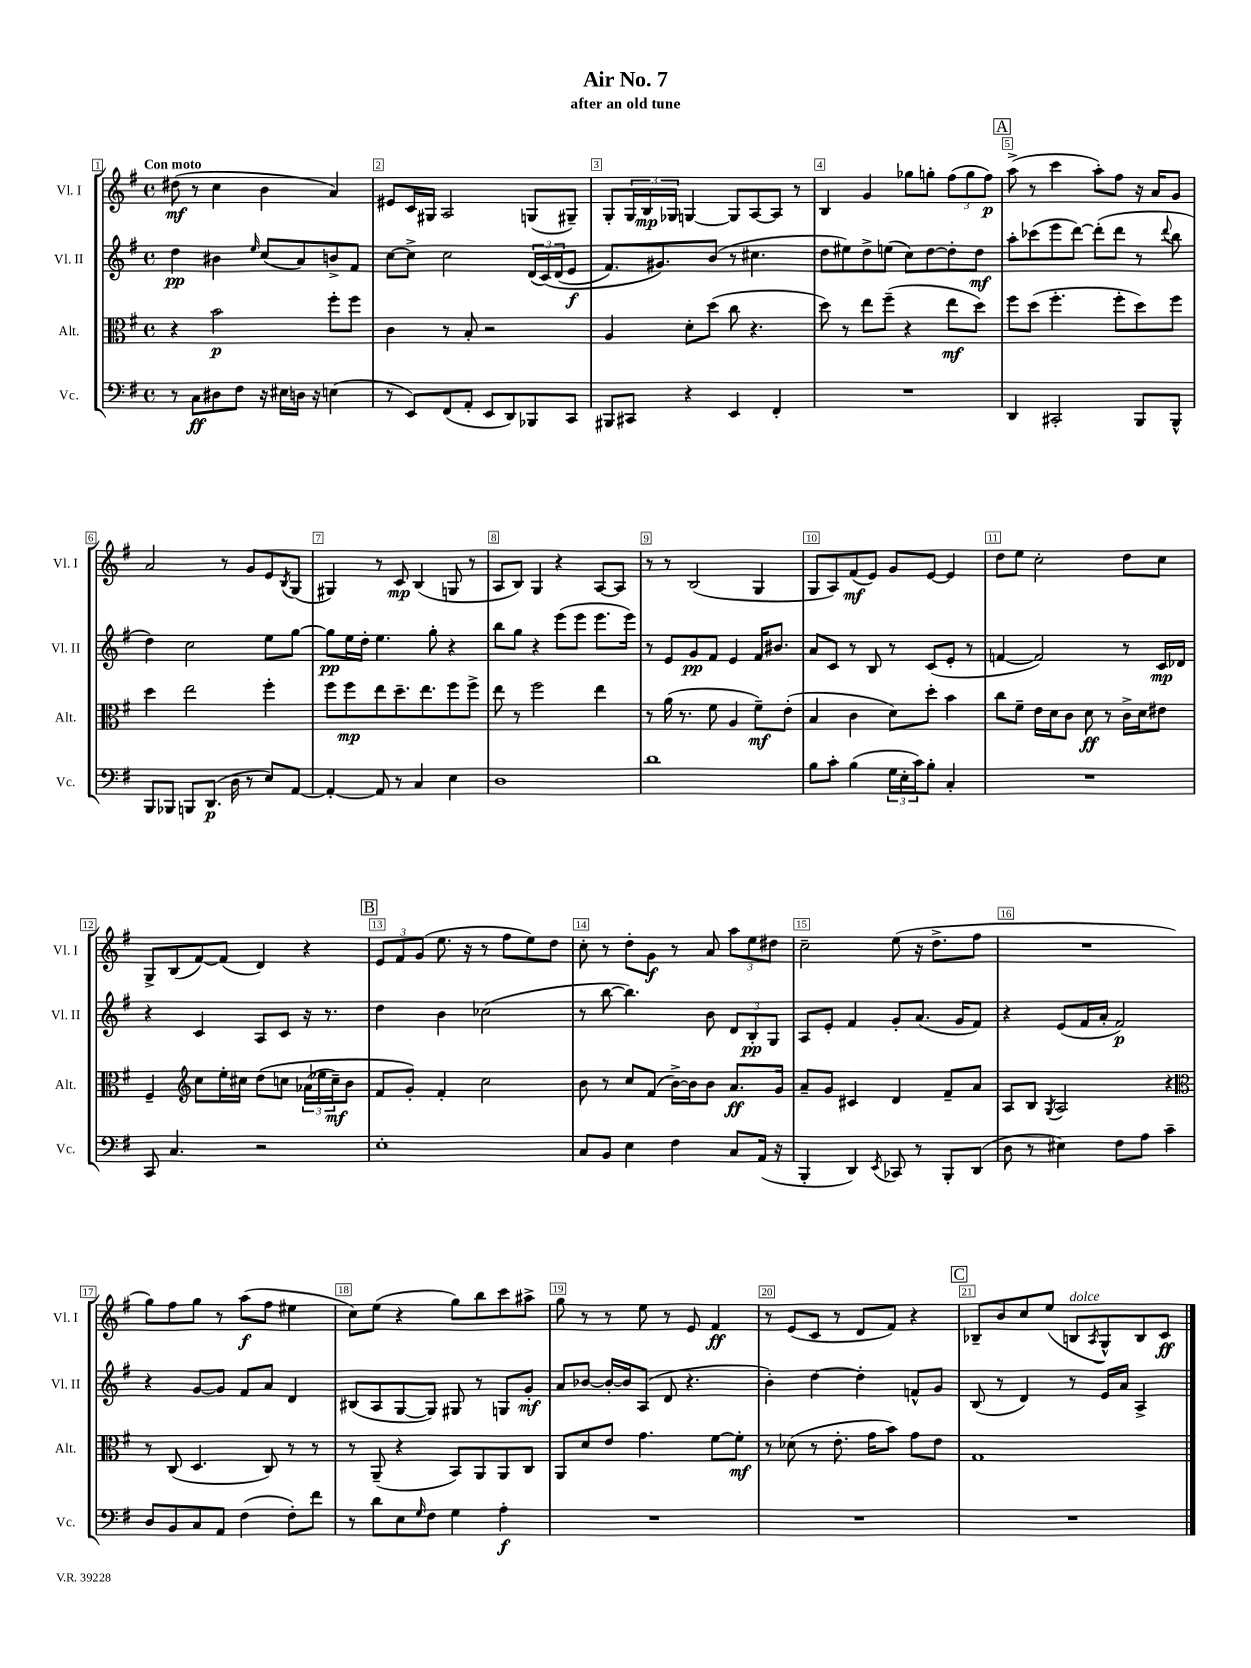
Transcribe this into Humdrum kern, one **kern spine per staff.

**kern	**dynam	**kern	**dynam	**kern	**dynam	**kern	**dynam
*part4	*part4	*part3	*part3	*part2	*part2	*part1	*part1
*staff4	*staff4	*staff3	*staff3	*staff2	*staff2	*staff1	*staff1
*I"Vc.	*	*I"Alt.	*	*I"Vl. II	*	*I"Vl. I	*
*I'Vc.	*	*I'Alt.	*	*I'Vl. II	*	*I'Vl. I	*
*clefF4	*	*clefC3	*	*clefG2	*	*clefG2	*
*k[f#]	*	*k[f#]	*	*k[f#]	*	*k[f#]	*
*M4/4	*	*M4/4	*	*M4/4	*	*M4/4	*
*met(c)	*	*met(c)	*	*met(c)	*	*met(c)	*
=1	=1	=1	=1	=1	=1	=1	=1
!	!	!	!	!	!	!LO:TX:a:B:t=Con moto	!
8r	.	4r	.	4dd\	pp	(8dd#X\	mf
8C\L	ff	.	.	.	.	8r	.
8D#X\	.	2b\	p	4b#X\	.	4cc\	.
8F#\J	.	.	.	.	.	.	.
.	.	.	.	16qqee/	.	.	.
16r	.	.	.	(8cc/L	.	4b\	.
16E#X\LL	.	.	.	.	.	.	.
16Dn\JJ	.	.	.	8a/)	.	.	.
16r	.	.	.	.	.	.	.
(4En\	.	8ff#'\L	.	8bn^/	.	4a/)	.
.	.	8ff#\J	.	8f#/J	.	.	.
=2	=2	=2	=2	=2	=2	=2	=2
8r	.	4c\	.	[8cc\L	.	8e#X/L	.
8EE/L)	.	.	.	8cc^\J]	.	16c/L	.
.	.	.	.	.	.	16G#X/JJ	.
(8FF#/	.	8r	.	2cc\	.	2A/	.
8AA'/J	.	8B'/	.	.	.	.	.
8EE/L	.	2r	.	.	.	.	.
8DD/)	.	.	.	.	.	.	.
8BBB-X/	.	.	.	(24d/LL	.	(8Gn/L	.
.	.	.	.	(24c/)	.	.	.
.	.	.	.	(24d/J	.	.	.
8CC/J	.	.	.	8e/J	f	8G#X~/J)	.
=3	=3	=3	=3	=3	=3	=3	=3
8BBB#X/L	.	4A/	.	8.f#/L)	.	8G'/L	.
8CC#X/J	.	.	.	.	.	24G/L	.
.	.	.	.	.	.	24B/	mp
.	.	.	.	8.g#X/)	.	.	.
.	.	.	.	.	.	24G-X/JJ	.
4r	.	8d'\L	.	.	.	[4Gn/	.
.	.	(8dd\J	.	(8b/J	.	.	.
4EE/	.	8cc\	.	8r	.	8G/L]	.
.	.	4.r	.	4.cc#X\	.	[8A/	.
4FF#'/	.	.	.	.	.	8A/J]	.
.	.	.	.	.	.	8r	.
=4	=4	=4	=4	=4	=4	=4	=4
1r	.	8dd\)	.	8dd\L	.	4B/	.
.	.	8r	.	8ee#X\)	.	.	.
.	.	8ee\L	.	8dd^\	.	4g/	.
.	.	(8ff#~\J	.	(8een\J	.	.	.
.	.	4r	.	8cc\L)	.	8gg-X\L	.
.	.	.	.	[8dd\	.	8ggn'\J	.
.	.	8ee\L	mf	8dd'\]	.	(12ff#\L	.
.	.	.	.	.	.	12gg\	.
.	.	8dd\J)	.	8dd\J	mf	.	.
.	.	.	.	.	.	12ff#\J)	p
!!LO:REH:place=s1:t=A
=5	=5	=5	=5	=5	=5	=5	=5
4DD/	.	8ff#\L	.	8aa'\L	.	(8aa^\	.
.	.	(8dd\J	.	(8ccc-X\	.	8r	.
2CC#X'/	.	4.ff#'\	.	8eee\	.	4ccc\	.
.	.	.	.	[8ddd\J)	.	.	.
.	.	.	.	(8ddd'\L]	.	8aa'\L)	.
.	.	8ff#'\L	.	8ddd\J	.	8ff#\J	.
8BBB/L	.	8dd\)	.	8r	.	16r	.
.	.	.	.	.	.	16a/KL	.
.	.	.	.	8qqddd/	.	.	.
8BBB^^/J	.	8ff#\J	.	8bb\	.	8g/J	.
!!LO:LB:g=z
=6	=6	=6	=6	=6	=6	=6	=6
8BBB/L	.	4dd\	.	4dd\)	.	2a/	.
8BBB-X/J	.	.	.	.	.	.	.
8BBBn/L	.	2ee\	.	2cc\	.	.	.
(8.DD/J	p	.	.	.	.	.	.
.	.	.	.	.	.	8r	.
16D\	.	.	.	.	.	.	.
8r	.	.	.	.	.	8g/L	.
8E/L)	.	4ff#'\	.	8ee\L	.	8e/	.
.	.	.	.	.	.	8qB/	.
[8AA/J	.	.	.	[8gg\J	.	(8G/J	.
=7	=7	=7	=7	=7	=7	=7	=7
4AA'/_	.	8ff#\L	.	8gg\L]	pp	4G#X/)	.
.	.	8ff#\	mp	16ee\L	.	.	.
.	.	.	.	16dd'\JJ	.	.	.
8AA/]	.	8ee\	.	4.ee\	.	8r	.
8r	.	8.dd~\	.	.	.	8c/	mp
4C/	.	.	.	.	.	(4B/	.
.	.	8.ee\	.	.	.	.	.
.	.	.	.	8gg'\	.	.	.
4E\	.	8ff#\	.	4r	.	8Gn/	.
.	.	8ff#^\J	.	.	.	8r	.
=8	=8	=8	=8	=8	=8	=8	=8
1D	.	8ee\	.	8bb\L	.	8A/L	.
.	.	8r	.	8gg\J	.	8B/J)	.
.	.	2ff#\	.	4r	.	4G/	.
.	.	.	.	(8eee\L	.	4r	.
.	.	.	.	8eee\J	.	.	.
.	.	4ee\	.	8.eee\L	.	[8A/L	.
.	.	.	.	.	.	8A/J]	.
.	.	.	.	16eee\Jk)	.	.	.
=9	=9	=9	=9	=9	=9	=9	=9
1d	.	8r	.	8r	.	8r	.
.	.	(16a\	.	8e/L	.	8r	.
.	.	8.r	.	.	.	.	.
.	.	.	.	8g/	pp	(2B/	.
.	.	8f#\	.	8f#/J	.	.	.
.	.	4A/	.	4e/	.	.	.
.	.	8f#~\L)	mf	16f#/KL	.	4G/	.
.	.	.	.	8.b#X/J	.	.	.
.	.	(8e'\J	.	.	.	.	.
=10	=10	=10	=10	=10	=10	=10	=10
8B\L	.	4B/	.	8a/L	.	8G/L	.
8c'\J	.	.	.	8c/J	.	8A/)	.
(4B\	.	4c\	.	8r	.	(8f#/	mf
.	.	.	.	8B/	.	8e/J)	.
24G\LL	.	8d\L)	.	8r	.	8g/L	.
24E'\	.	.	.	.	.	.	.
24c\J)	.	.	.	.	.	.	.
8B'\J	.	8dd'\J	.	(8c/L	.	[8e/J	.
4C'/	.	4b\	.	8e'/J	.	4e/]	.
.	.	.	.	8r	.	.	.
=11	=11	=11	=11	=11	=11	=11	=11
1r	.	8cc\L	.	[4fn/	.	8dd\L	.
.	.	8f#~\J	.	.	.	8ee\J	.
.	.	16e\LL	.	2f/])	.	2cc'\	.
.	.	16d\J	.	.	.	.	.
.	.	8c\J	.	.	.	.	.
.	.	8d\	ff	.	.	.	.
.	.	8r	.	.	.	.	.
.	.	16c^\LL	.	8r	.	8dd\L	.
.	.	16d\J	.	.	.	.	.
.	.	8e#X\J	.	16c/LL	mp	8cc\J	.
.	.	.	.	16d-X/JJ	.	.	.
!!LO:LB:g=z
=12	=12	=12	=12	=12	=12	=12	=12
8CC/	.	4F#~/	.	4r	.	8G^/L	.
4.C/	.	.	.	.	.	(8B/	.
*	*	*clefG2	*	*	*	*	*
.	.	8cc\L	.	4c/	.	[8f#/)	.
.	.	16ee'\L	.	.	.	(8f#/J]	.
.	.	16cc#X\JJ	.	.	.	.	.
2r	.	(8dd\L	.	8A/L	.	4d/)	.
.	.	8ccn\J	.	8c/J	.	.	.
.	.	(24a-X\LL	.	16r	.	4r	.
.	.	24ee-X\	.	.	.	.	.
.	.	.	.	8.r	.	.	.
.	.	24cc~\J)	mf	.	.	.	.
.	.	8b\J	.	.	.	.	.
!!LO:REH:place=s1:t=B
=13	=13	=13	=13	=13	=13	=13	=13
1E'	.	8f#/L	.	4dd\	.	12e/L	.
.	.	.	.	.	.	12f#/	.
.	.	8g'/J)	.	.	.	.	.
.	.	.	.	.	.	(12g/J	.
.	.	4f#'/	.	4b\	.	8.ee\	.
.	.	.	.	.	.	16r	.
.	.	2cc\	.	(2cc-X\	.	8r	.
.	.	.	.	.	.	8ff#\L	.
.	.	.	.	.	.	8ee\)	.
.	.	.	.	.	.	8dd\J	.
=14	=14	=14	=14	=14	=14	=14	=14
8C/L	.	8b\	.	8r	.	8cc'\	.
8BB/J	.	8r	.	[8bb\	.	8r	.
4E\	.	8cc/L	.	4.bb\])	.	8dd'\L	.
.	.	(8f#/J	.	.	.	8g\J	f
4F#\	.	[16b^\LL)	.	.	.	8r	.
.	.	16b\J]	.	.	.	.	.
.	.	8b\J	.	8b\	.	8a/	.
8C/L	.	8.a/L	ff	12d/L	.	12aa\L	.
.	.	.	.	12B'/	pp	12ee\	.
(16AA/Jk	.	.	.	.	.	.	.
.	.	.	.	12G/J	.	12dd#X\J	.
16r	.	16g/Jk	.	.	.	.	.
=15	=15	=15	=15	=15	=15	=15	=15
4BBB'/	.	8a~/L	.	8A/L	.	2cc~\	.
.	.	8g/J	.	8e'/J	.	.	.
4DD/)	.	4c#X/	.	4f#/	.	.	.
8qEE/	.	.	.	.	.	.	.
8CC-X/	.	4d/	.	8g'/L	.	(8ee\	.
8r	.	.	.	(8.a/J	.	16r	.
.	.	.	.	.	.	8.dd^\L	.
8BBB'/L	.	8f#~/L	.	.	.	.	.
.	.	.	.	16g/KL	.	.	.
(8DD/J	.	8a/J	.	8f#/J)	.	8ff#\J	.
=16	=16	=16	=16	=16	=16	=16	=16
8D\	.	8A/L	.	4r	.	1r	.
8r	.	8B/J	.	.	.	.	.
.	.	8qG/	.	.	.	.	.
4E#X\)	.	2A/	.	(8e/L	.	.	.
.	.	.	.	16f#/L	.	.	.
.	.	.	.	16a'/JJ	.	.	.
8F#\L	.	.	.	2f#/)	p	.	.
8A\J	.	.	.	.	.	.	.
4c~\	.	4r	.	.	.	.	.
!!LO:LB:g=z
=17	=17	=17	=17	=17	=17	=17	=17
*	*	*clefC3	*	*	*	*	*
8D/L	.	8r	.	4r	.	8gg\L)	.
8BB/	.	(8C/	.	.	.	8ff#\	.
8C/	.	4.D/	.	[8g/L	.	8gg\J	.
8AA/J	.	.	.	8g/J]	.	8r	.
(4F#\	.	.	.	8f#/L	.	(8aa\L	f
.	.	8C/)	.	8a/J	.	8ff#\J	.
8F#'\L)	.	8r	.	4d/	.	4ee#X\	.
8f#\J	.	8r	.	.	.	.	.
=18	=18	=18	=18	=18	=18	=18	=18
8r	.	8r	.	(8B#X/L	.	8cc\L)	.
8d\L	.	(8AA~/	.	8A/	.	(8ee\J	.
8E\	.	4r	.	[8G/	.	4r	.
16qqG/	.	.	.	.	.	.	.
8F#\J	.	.	.	8G/J])	.	.	.
4G\	.	8BB/L)	.	8G#X/	.	8gg\L)	.
.	.	8AA/	.	8r	.	8bb\	.
4A'\	f	8AA/	.	8Gn/L	.	8ccc\	.
.	.	8C/J	.	8g'/J	mf	8aa#X^\J	.
=19	=19	=19	=19	=19	=19	=19	=19
1r	.	8AA/L	.	8a/L	.	8gg\	.
.	.	8d/	.	[8b-X/J	.	8r	.
.	.	8e/J	.	16b-'/LL_	.	8r	.
.	.	.	.	16b-/J]	.	.	.
.	.	4.g\	.	(8A/J	.	8ee\	.
.	.	.	.	8d/	.	8r	.
.	.	.	.	4.r	.	8e/	.
.	.	[8f#\L	.	.	.	4f#/	ff
.	.	8f#'\J]	mf	.	.	.	.
=20	=20	=20	=20	=20	=20	=20	=20
1r	.	8r	.	4b'\)	.	8r	.
.	.	(8d-X\	.	.	.	(8e/L	.
.	.	8r	.	[4dd\	.	8c/J	.
.	.	8.e'\	.	.	.	8r	.
.	.	.	.	4dd'\]	.	8d/L	.
.	.	16g\KL	.	.	.	.	.
.	.	8b\J)	.	.	.	8f#/J)	.
.	.	8g\L	.	8fn^^/L	.	4r	.
.	.	8e\J	.	8g/J	.	.	.
!!LO:REH:place=s1:t=C
=21	=21	=21	=21	=21	=21	=21	=21
1r	.	1G	.	(8B/	.	8B-X~/L	.
.	.	.	.	8r	.	8b/	.
.	.	.	.	4d/)	.	8cc/	.
.	.	.	.	.	.	(8ee/J	.
!	!	!	!	!	!	!LO:TX:a:i:t=dolce	!
.	.	.	.	8r	.	8Bn/L	.
.	.	.	.	.	.	8qA/	.
.	.	.	.	16e/LL	.	8G^^/)	.
.	.	.	.	16a/JJ	.	.	.
.	.	.	.	4A^/	.	8B/	.
.	.	.	.	.	.	8c/J	ff
==	==	==	==	==	==	==	==
*-	*-	*-	*-	*-	*-	*-	*-
